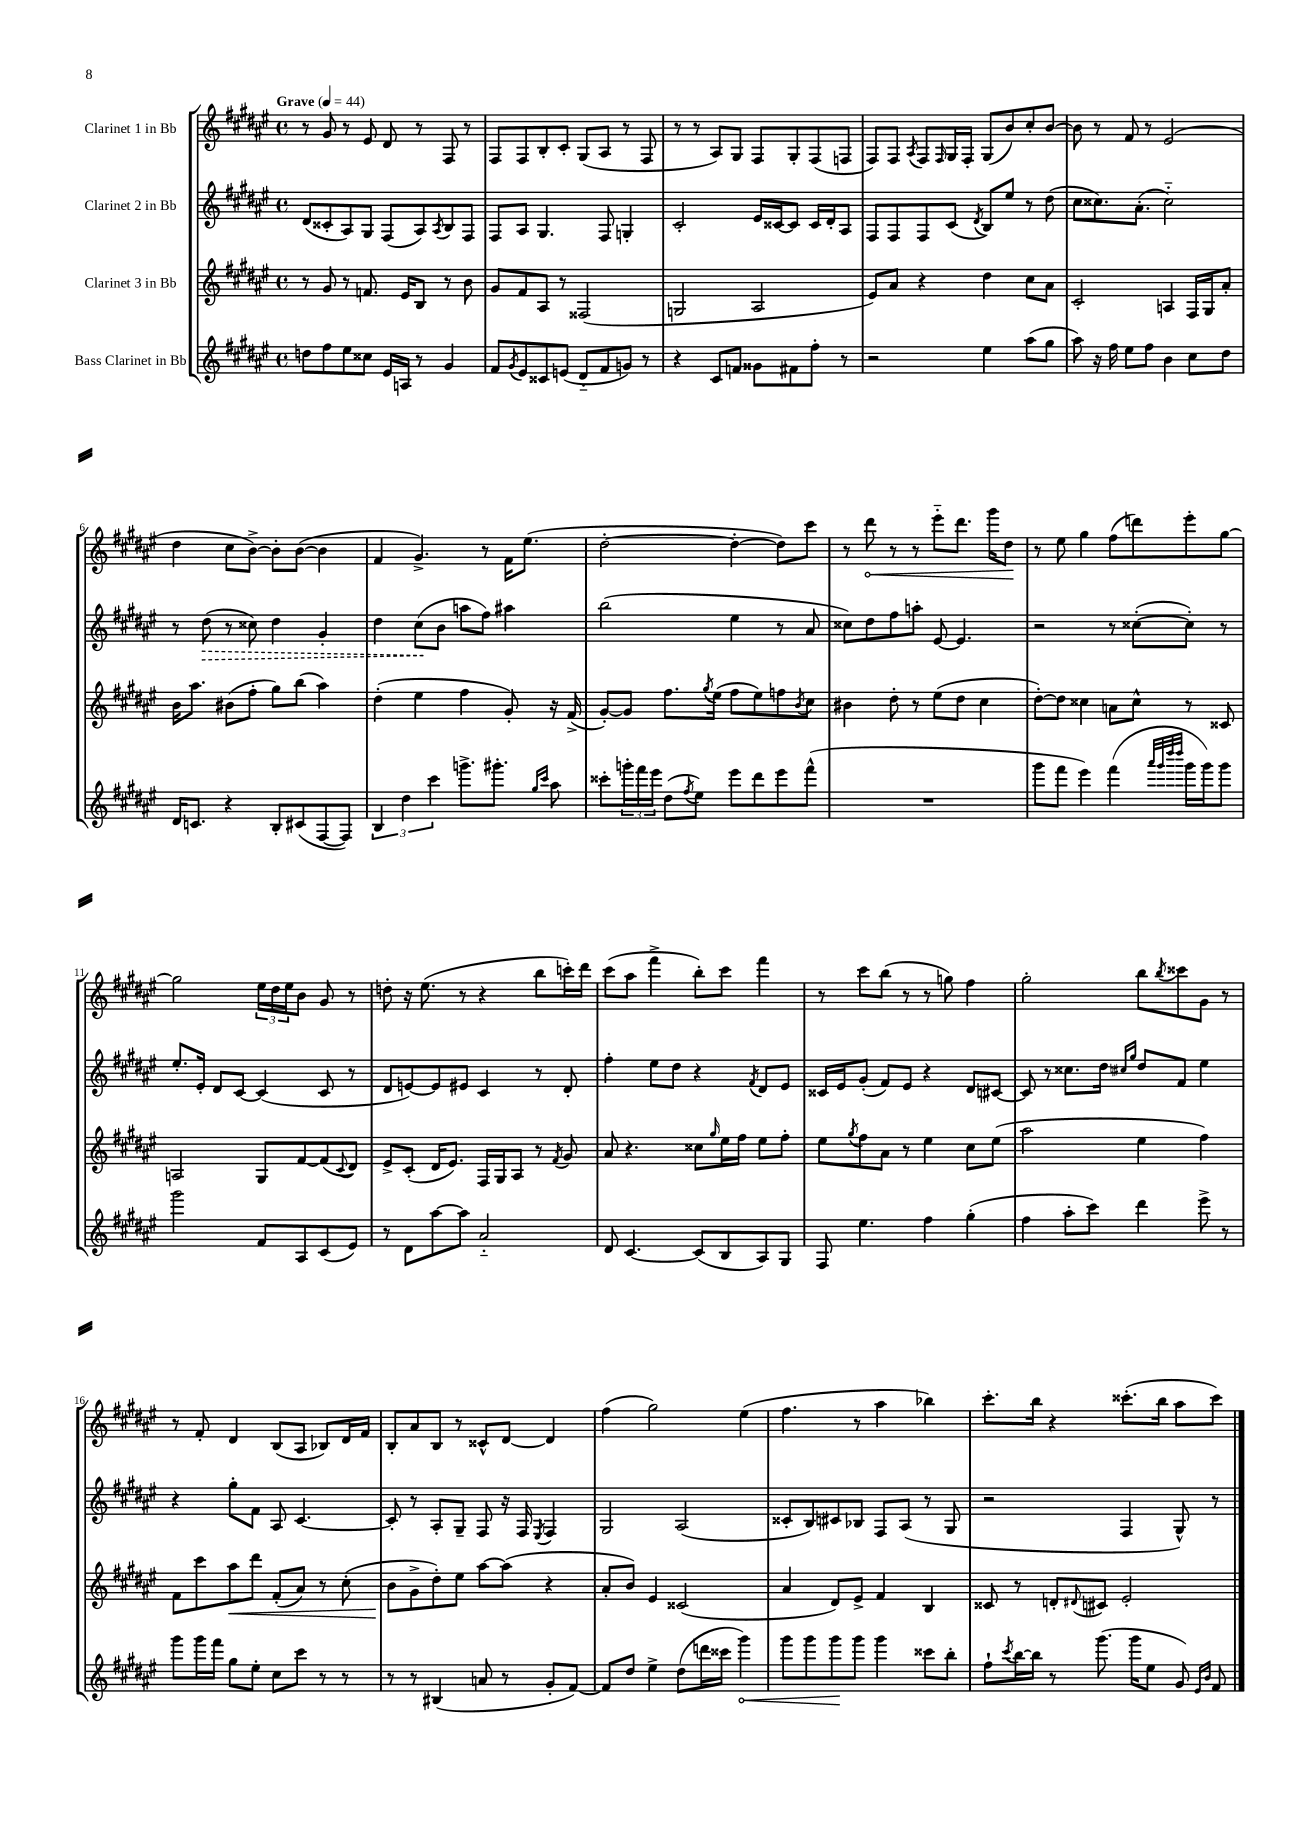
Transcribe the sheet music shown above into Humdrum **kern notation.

**kern	**kern	**kern	**kern
*staff4	*staff3	*staff2	*staff1
*clefG2	*clefG2	*clefG2	*clefG2
*k[f#c#g#d#a#e#]	*k[f#c#g#d#a#e#]	*k[f#c#g#d#a#e#]	*k[f#c#g#d#a#e#]
*M4/4	*M4/4	*M4/4	*M4/4
*met(c)	*met(c)	*met(c)	*met(c)
*MM44	*MM44	*MM44	*MM44
8dd	8r	(8d#	8r
8ff#	8g#	8c##'	8g#
8ee#	8r	8A#)	8r
8cc##	8.f	8G#	8e#
16e#	.	(8F#	8d#
16A	16e#	.	.
8r	8B	8A#)	8r
.	.	8qA#	.
4g#	8r	8B	8F#
.	8b	8F#	8r
=	=	=	=
8f#	8g#	8F#	8F#
8qg#	.	.	.
8e#	8f#	8A#	8F#
8c##	8A#	4.G#	8B'
(8e	8r	.	8c#'
8d#'~	(2F##	.	(8G#
8f#	.	8F#	8A#
8g)	.	4G'	8r
8r	.	.	8F#
=	=	=	=
4r	2G	2c#'	8r
.	.	.	8r
8c#	.	.	8A#)
8f	.	.	8G#
8g##	2A#	16e#	8F#
.	.	[16c##	.
8f#	.	8c##]	8G#'
8ff#'	.	16c##	(8F#
.	.	16d#'	.
8r	.	8A#	8F
=	=	=	=
2r	8e#)	8F#	8F#)
.	8a#	8F#	8F#
.	.	.	8qA#
.	4r	8F#	8F#
.	.	.	16qqF#
.	.	(8c#	16G#
.	.	.	16F#'
.	.	8qd#	.
4ee#	4dd#	8B)	(8G#
.	.	8ee#	8b)
(8aa#	8cc#	8r	8cc#'
8gg#	8a#	(8dd#	[8b
=	=	=	=
8aa#)	2c#'	8cc#	8b]
16r	.	8.cc##)	8r
16ff#	.	.	.
8ee#	.	.	8f#
.	.	(8.a#'	.
8ff#	.	.	8r
4b	4A	2cc##'~)	(2e#
8cc#	16F#	.	.
.	16G#	.	.
8dd#	8a#'	.	.
=	=	=	=
16d#	16b	8r	4dd#
8.c	8.aa#	.	.
.	.	(8dd#	.
4r	(8b#	8r	8cc#
.	8ff#'	8cc##)	[8b^)
8B'	8gg#)	4dd#	8b']
(8c#	(8bb	.	([8b
[8F#	4aa#)	4g#'	4b]
8F#])	.	.	.
=	=	=	=
6B	(4dd#'	4dd#	4f#
6dd#	.	.	.
.	4ee#	(8cc#	4.g#^)
6ccc#	.	.	.
.	.	8b	.
8.ggg^	4ff#	8aa	.
.	.	8ff#)	8r
8.ggg#'	.	.	.
.	8g#')	4aa#	16f#
.	.	.	(8.ee#
16qqgg#	.	.	.
16qqccc#	.	.	.
8aa#	16r	.	.
.	(16f#^	.	.
=	=	=	=
8ccc##'	[8g#')	(2bb	[2dd#'
24ggg'	8g#]	.	.
24fff#	.	.	.
24eee#	.	.	.
(8dd#	8.ff#	.	.
8qff#	.	.	.
8ee#)	.	.	.
.	8qgg#	.	.
.	(16ee#	.	.
8eee#	8ff#	4ee#	4dd#'_
8ddd#	8ee#)	.	.
8eee#	8ff	8r	8dd#])
.	8qb	.	.
(8fff#^^	8cc#	8a#	8ccc#
=	=	=	=
1r	4b#	8cc##)	8r
.	.	8dd#	8ddd#
.	8dd#'	8ff#	8r
.	8r	8aa'	8r
.	(8ee#	[8e#	8eee#'~
.	8dd#	4.e#]	8.ddd#
.	4cc#	.	.
.	.	.	16ggg#
.	.	.	8dd#
=	=	=	=
8ggg#	[8dd#')	2r	8r
8fff#	8dd#]	.	8ee#
4eee#)	4cc##	.	4gg#
(4fff#	8a	8r	(8ff#
.	8cc##^^	([8cc##'	8ddd)
32qqaaa#	.	.	.
32qqggg#	.	.	.
32qqdddd#	.	.	.
32qqdddd#	.	.	.
16ggg#	8r	8cc##'])	8eee#'
16ggg#)	.	.	.
8ggg#	8c##	8r	[8gg#
=	=	=	=
2ggg#	2A	8.ee#'	2gg#]
.	.	16e#'	.
.	.	8d#	.
.	.	[8c#	.
8f#	8G#	(4c#]	24ee#
.	.	.	24dd#
.	.	.	24ee#
8A#	[8f#	.	8b
(8c#	(8f#]	8c#	8g#
.	8qqc#	.	.
8e#)	8d#)	8r	8r
=	=	=	=
8r	8e#^	8d#	8dd'
8d#	(8c#'	[8e)	16r
.	.	.	(8.ee#
[8aa#	16d#	8e]	.
.	8.e#)	.	.
8aa#]	.	8e#	8r
2a#'~	16F#	4c#	4r
.	16G#	.	.
.	8A#	.	.
.	8r	8r	8bb
.	8qf#	.	.
.	8g#	8d#'	16ccc')
.	.	.	16ddd#
=	=	=	=
8d#	8a#	4ff#'	(8ccc#
[4.c#	4.r	.	8aa#
.	.	8ee#	4fff#^
.	.	8dd#	.
(8c#]	8cc##	4r	8bb')
.	16qqgg#	.	.
8B	16ee#	.	8ccc#
.	16ff#	.	.
.	.	8qf#	.
8A#)	8ee#	8d#	4fff#
8G#	8ff#'	8e#	.
=	=	=	=
8F#	8ee#	16c##	8r
.	.	16e#	.
.	8qgg#	.	.
4.ee#	8ff#	(8g#'	8ccc#
.	8a#	8f#)	(8bb
.	8r	8e#	8r
4ff#	4ee#	4r	8r
.	.	.	8gg)
(4gg#'	8cc#	8d#	4ff#
.	(8ee#	[8c#	.
=	=	=	=
4ff#	2aa#	8c#]	2gg#'
.	.	8r	.
8aa#'	.	8.cc##	.
8ccc#)	.	.	.
.	.	16dd#	.
.	.	16qqcc#	.
.	.	16qqgg#	.
4ddd#	4ee#	8dd#	8bb
.	.	.	8qbb
.	.	8f#	8ccc##
8eee#^	4ff#)	4ee#	8g#
8r	.	.	8r
=	=	=	=
8ggg#	8f#	4r	8r
16ggg#	8ccc#	.	8f#'
16fff#	.	.	.
8gg#	8aa#	8gg#'	4d#
8ee#'	8ddd#	8f#	.
8cc#	(8f#'	8A#	(8B
8ccc#	8a#)	[4.c#	8A#
8r	8r	.	8B-)
8r	(8cc#'	.	16d#
.	.	.	16f#
=	=	=	=
8r	8b	8c#']	8B'
8r	8g#^	8r	8a#
(4B#	8dd#')	8A#'	8B
.	8ee#	8G#~	8r
8a	[8aa#	8F#	8c##^^
8r	(8aa#]	16r	[8d#
.	.	16F#	.
.	.	8qE#	.
8g#'	4r	4F#	4d#]
[8f#)	.	.	.
=	=	=	=
8f#]	8a#'	2G#	(4ff#
8dd#	8b)	.	.
4ee#^	4e#	.	2gg#)
(8dd#	(2c##	(2A#	.
16ddd	.	.	.
16ccc##	.	.	.
4ggg#)	.	.	(4ee#
=	=	=	=
8ggg#	4a#	8c##'	4.ff#
8ggg#	.	8B)	.
8ggg#	8d#)	8c#	.
8ggg#	8e#^	8B-	8r
4ggg#	4f#	8F#	4aa#
.	.	(8A#	.
8ccc##	4B	8r	4bb-)
8bb'	.	8G#	.
=	=	=	=
8ff#`	8c##	2r	8.ccc#'
8qccc#	.	.	.
[16bb	8r	.	.
16bb]	.	.	16bb
8r	8d'	.	4r
.	8qqd#	.	.
(8.ggg#	8c#	.	.
.	2e#'	4F#	(8.ccc##'
16ggg#	.	.	.
8ee#	.	.	.
.	.	.	16bb
8g#)	.	8G#^^)	8aa#
16qqe#	.	.	.
16qqb	.	.	.
8f#	.	8r	8ccc##)
==	==	==	==
*-	*-	*-	*-
